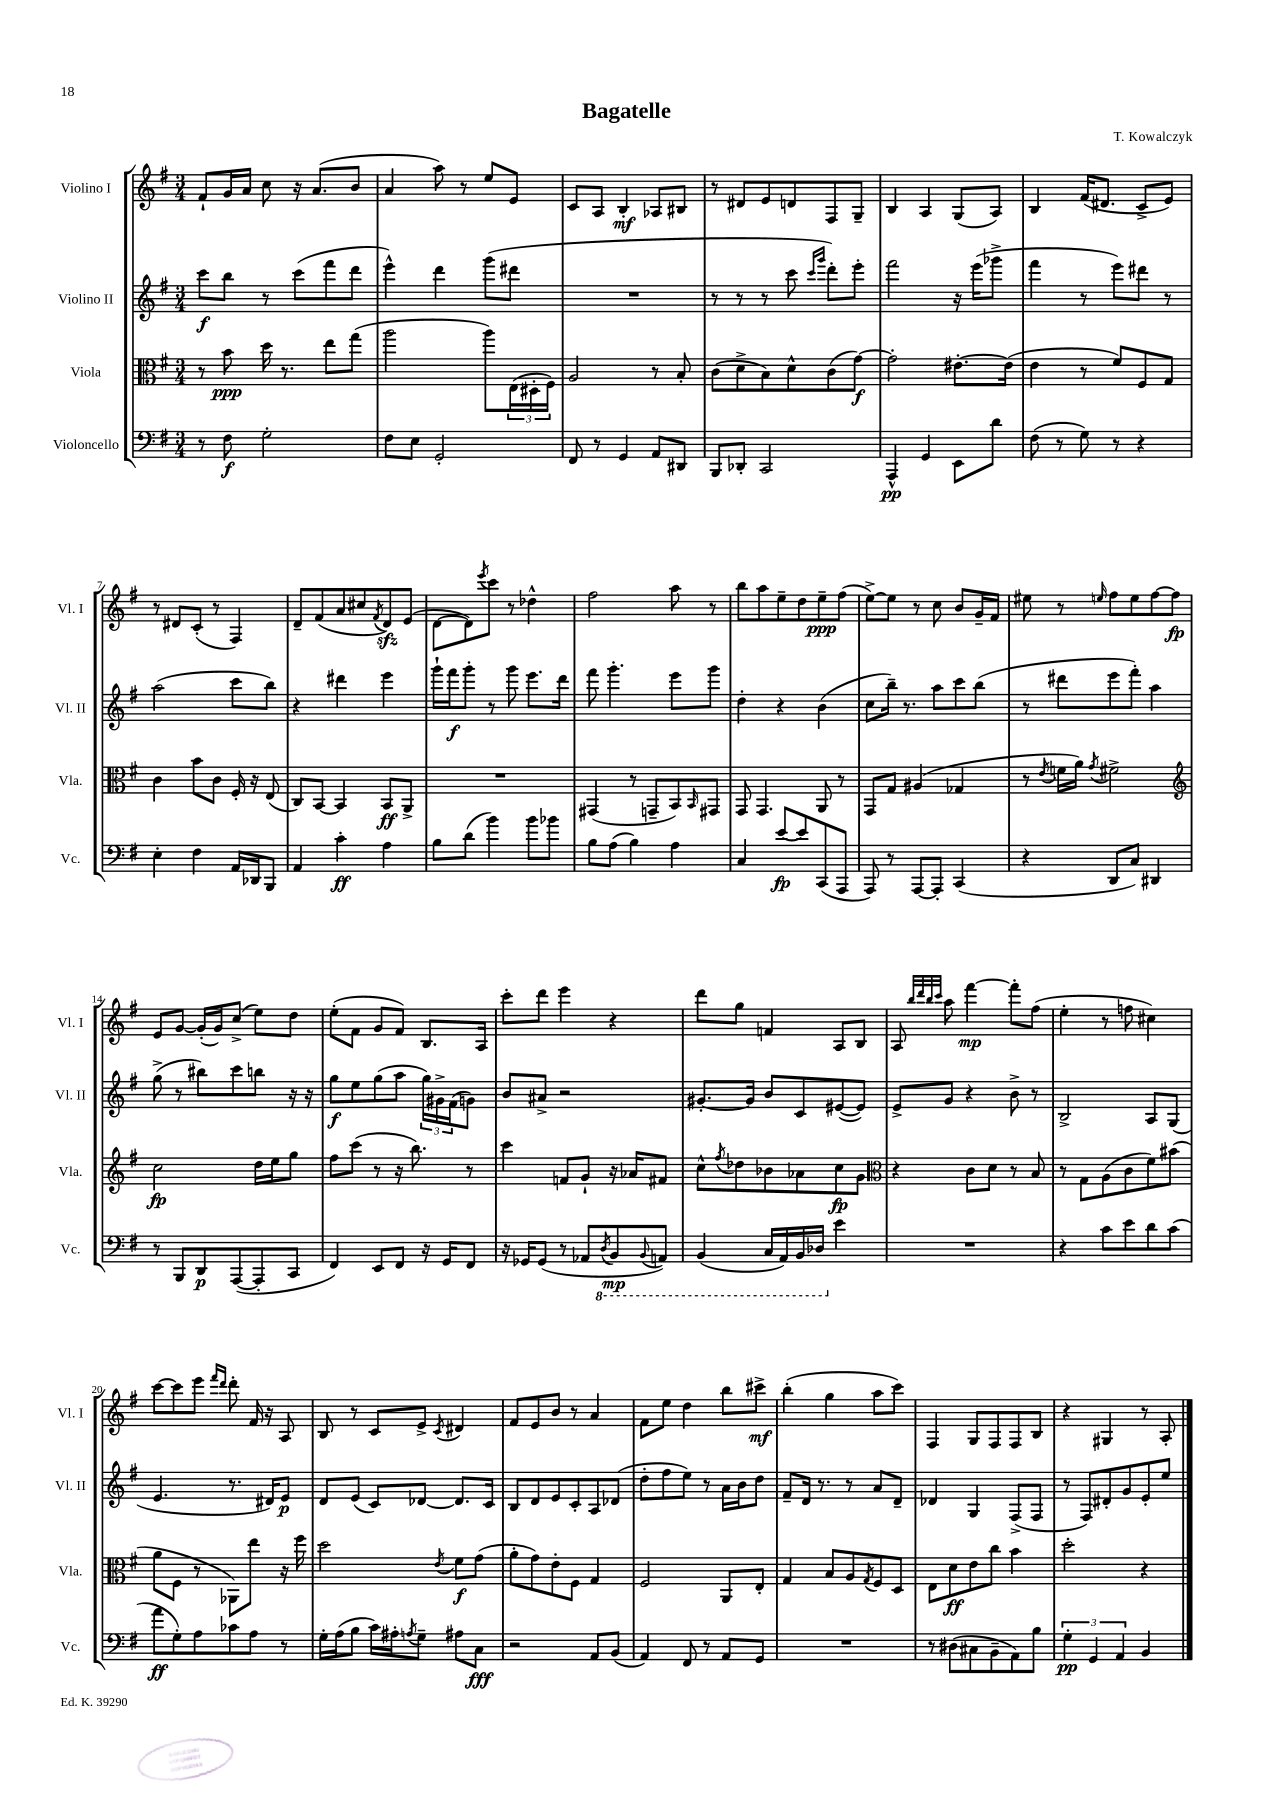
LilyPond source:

\header { title = "Bagatelle" composer = "T. Kowalczyk" }
<<
\new StaffGroup <<
\new Staff = "s0" \with { instrumentName = "Violino I" shortInstrumentName = "Vl. I" } {
    \clef treble \key g \major \numericTimeSignature \time 3/4
    fis'8-! g'16 a'16 c''8 r16 a'8.( b'8 |
    a'4 a''8) r8 e''8 e'8 |
    c'8 a8 b4-.\mf aes8 bis8 |
    r8 dis'8 e'8 d'8 fis8 g8-- |
    b4 a4 g8( a8) |
    b4 fis'16( dis'8. c'8-> e'8) |
    r8 dis'8 c'8-.( r8 fis4) |
    d'8-- fis'8( a'8 cis''8 \acciaccatura { fis'8 } d'8\sfz) e'8( |
    d'8~ d'8) \acciaccatura { e'''8 } c'''8 r8 des''4-^ |
    fis''2 a''8 r8 |
    b''8 a''8 e''8-- d''8 e''8--\ppp fis''8( |
    e''8~->) e''8 r8 c''8 b'8 g'16-- fis'16 |
    eis''8 r8 \grace { e''16 } fis''8 e''8 fis''8~ fis''8\fp |
    e'8 g'8~ g'16-.( g'16) c''8->( e''8) d''8 |
    e''8-.( fis'8 g'8 fis'8) b8. a16 |
    c'''8-. d'''8 e'''4 r4 |
    d'''8 g''8 f'4 a8 b8 |
    a8 \grace { b''32 d'''32 b''32 c'''32 } a''8 fis'''4~\mp fis'''8-. fis''8( |
    e''4-. r8 f''8 cis''4) |
    c'''8~ c'''8 e'''8 \grace { fis'''16 d'''16 } d'''8-. fis'16 r16 a8 |
    b8 r8 c'8 e'8-> \acciaccatura { c'8 } dis'4 |
    fis'8 e'8 b'8 r8 a'4 |
    fis'8 e''8 d''4 b''8 cis'''8->\mf |
    b''4-.( g''4 a''8 c'''8) |
    fis4 g8 fis8 fis8 b8 |
    r4 gis4 r8 a8-. \bar "|." |
}
\new Staff = "s1" \with { instrumentName = "Violino II" shortInstrumentName = "Vl. II" } {
    \clef treble \key g \major \numericTimeSignature \time 3/4
    c'''8\f b''8 r8 c'''8( fis'''8 d'''8 |
    e'''4-^) d'''4 g'''8( dis'''8 |
    R2. |
    r8 r8 r8 c'''8 \grace { c'''16 g'''16 } d'''8-.) e'''8-. |
    fis'''2 r16 e'''16( ges'''8-> |
    fis'''4 r8 e'''8) dis'''8 r8 |
    a''2( c'''8 b''8) |
    r4 dis'''4 e'''4 |
    g'''16-! fis'''16\f g'''8-. r8 g'''8 e'''8. d'''16 |
    fis'''8 g'''4.-. e'''8 g'''8 |
    d''4-. r4 b'4( |
    c''8 b''16--) r8. a''8 c'''8 b''8( |
    r8 dis'''8 e'''8 fis'''8-.) a''4 |
    g''8->( r8 bis''8) c'''8 b''8 r16 r16 |
    g''8\f e''8 g''8( a''8 \tuplet 3/2 { g''16) gis'16-> fis'16( } g'8) |
    b'8 ais'8-> r2 |
    gis'8.~-. gis'16 b'8 c'8 eis'8~( eis'8) |
    e'8-> g'8 r4 b'8-> r8 |
    b2-> a8 g8( |
    e'4. r8. dis'16) e'8\p |
    d'8 e'8( c'8) des'8~ des'8. c'16 |
    b8 d'8 e'8 c'8-. a8 des'8( |
    d''8-. fis''8 e''8) r8 a'16 b'16 d''8 |
    fis'8-- d'16 r8. r8 a'8 d'8-- |
    des'4 g4 fis8->( fis8 |
    r8 fis8) dis'8-. g'8 e'8-. e''8 \bar "|." |
}
\new Staff = "s2" \with { instrumentName = "Viola" shortInstrumentName = "Vla." } {
    \clef alto \key g \major \numericTimeSignature \time 3/4
    r8 b'8\ppp d''16 r8. e''8 g''8( |
    a''2 a''8) \tuplet 3/2 { e16( dis16-. fis16) } |
    a2 r8 b8-. |
    c'8( d'8-> b8) d'8-^ c'8( g'8~\f) |
    g'2-. eis'8.~-. eis'16( |
    e'4 r8 fis'8) fis8 g8 |
    c'4 b'8 c'8 fis16-. r16 e8( |
    c8) b,8~ b,4 b,8\ff a,8-> |
    R2. |
    gis,4( r8 g,8-- b,8) \grace { b,16 } gis,8 |
    g,8 g,4. a,8 r8 |
    g,8 g8 ais4( ges4 |
    r8 \acciaccatura { e'8 } f'16 a'16) \acciaccatura { g'8 } fis'2-> |
    \clef treble c''2\fp d''16 e''16 g''8 |
    fis''8 c'''8( r8 r16 b''8.) r8 |
    c'''4 f'8 g'8-! r16 aes'16 fis'8 |
    c''8-^ \acciaccatura { fis''8 } des''8 bes'8 aes'8 c''8\fp g'8 |
    \clef alto r4 c'8 d'8 r8 b8 |
    r8 g8 a8( c'8 fis'8) bis'8( |
    a'8 fis8 r8 aes,8) e''8 r16 fis''16 |
    d''2 \acciaccatura { e'8 } fis'8\f g'8( |
    a'8-. g'8) e'8-. fis8 g4 |
    fis2 a,8 e8-. |
    g4 b8 a8 \acciaccatura { g8 } fis8 d8 |
    e8 d'8\ff e'8 c''8 b'4 |
    d''2-. r4 \bar "|." |
}
\new Staff = "s3" \with { instrumentName = "Violoncello" shortInstrumentName = "Vc." } {
    \clef bass \key g \major \numericTimeSignature \time 3/4
    r8 fis8\f g2-. |
    fis8 e8 g,2-. |
    fis,8 r8 g,4 a,8 dis,8 |
    b,,8 des,8-. c,2 |
    a,,4-^\pp g,4 e,8 d'8 |
    fis8( r8 g8) r8 r4 |
    e4-. fis4 a,16 des,16 b,,8 |
    a,4 c'4-.\ff a4 |
    b8 d'8( b'4) b'8 bes'8 |
    b8 a8( b4) a4 |
    c4 e'8~\fp e'8 c,8( a,,8 |
    a,,8) r8 a,,8~ a,,8-. c,4( |
    r4 d,8 c8) dis,4 |
    r8 b,,8 d,8\p a,,8~( a,,8-. c,8 |
    fis,4) e,8 fis,8 r16 g,16 fis,8 |
    r16 ges,16 ges,8( r8 aes,8 \ottava #-1 \acciaccatura { d,8 } b,,8\mp \appoggiatura { b,,8 } a,,!8) |
    b,,4( c,16 a,,16) b,,16 des,16 \ottava #0 e'4 |
    R2. |
    r4 c'8 e'8 d'8 c'8( |
    a'8\ff g8-.) a8 ces'8 a8 r8 |
    g16-. a16( b8 c'16) ais16-. \acciaccatura { a8 } g8-- ais8 c8\fff |
    r2 a,8 b,8( |
    a,4) fis,8 r8 a,8 g,8 |
    R2. |
    r8 dis8( cis8 b,8-- a,8) b8 |
    \tuplet 3/2 { g4-.\pp g,4 a,4 } b,4 \bar "|." |
}
>>
>>
